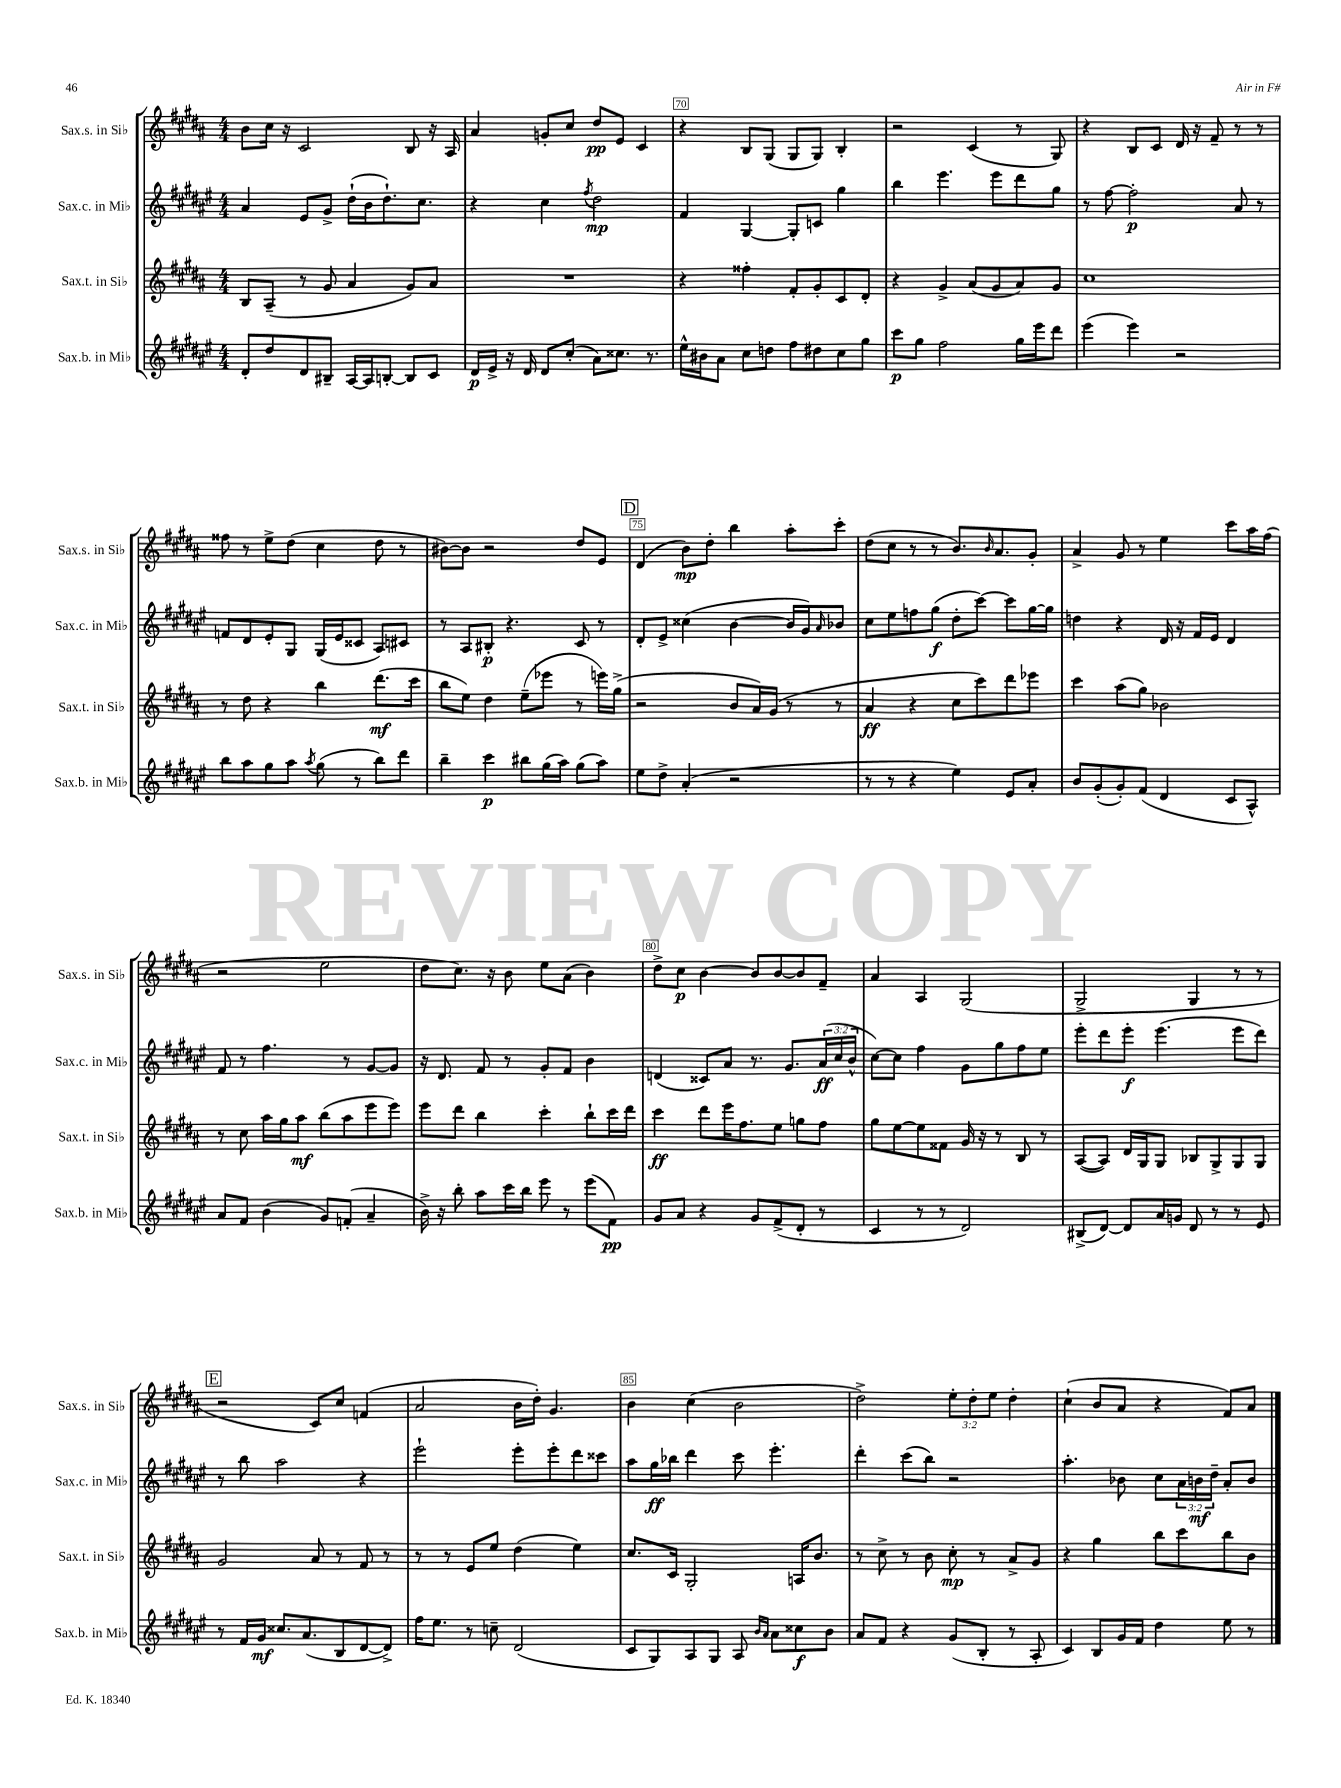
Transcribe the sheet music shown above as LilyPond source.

<<
\new StaffGroup <<
\new Staff = "s0" \with { instrumentName = "Sax.s. in Sib" shortInstrumentName = "Sax.s. in Sib" } {
    \clef treble \key b \major \numericTimeSignature \time 4/4 \override Staff.TupletNumber.text = #tuplet-number::calc-fraction-text
    b'8 cis''16 r16 cis'2 b8 r16 ais16 |
    ais'4 g'8-. cis''8 dis''8\pp e'8 cis'4 |
    r4 b8 gis8( gis8 gis8) b4-. |
    r2 cis'4( r8 gis8) |
    r4 b8 cis'8 dis'16 r16 fis'8-- r8 r8 |
    fisis''8 r8 e''8-> dis''8( cis''4 dis''8 r8 |
    bis'8~) bis'8 r2 dis''8 e'8 |
    \mark \markup { \box "D" } dis'4( b'8\mp) dis''8-. b''4 ais''8-. cis'''8-. |
    dis''8( cis''8 r8 r8 b'8.) \grace { b'16 } ais'8. gis'8-. |
    ais'4-> gis'8 r8 e''4 cis'''8 ais''16 fis''16( |
    r2 e''2 |
    dis''8 cis''8.) r16 b'8 e''8 ais'8( b'4) |
    dis''8-> cis''8\p b'4~ b'8 b'8~ b'8 fis'8-- |
    ais'4 ais4 gis2( |
    gis2-> gis4 r8 r8 |
    \mark \markup { \box "E" } r2 cis'8) cis''8 f'4( |
    ais'2 b'16 dis''16-.) gis'4. |
    b'4 cis''4( b'2 |
    dis''2->) \tuplet 3/2 { e''8-. dis''8-. e''8 } dis''4-. |
    cis''4-!( b'8 ais'8 r4 fis'8) ais'8 \bar "|." |
}
\new Staff = "s1" \with { instrumentName = "Sax.c. in Mib" shortInstrumentName = "Sax.c. in Mib" } {
    \clef treble \key fis \major \numericTimeSignature \time 4/4 \override Staff.TupletNumber.text = #tuplet-number::calc-fraction-text
    ais'4 eis'8 gis'8-> dis''16-!( b'16 dis''8.-!) cis''8. |
    r4 cis''4 \acciaccatura { fis''8 } dis''2\mp |
    fis'4 gis4~ gis8-. c'8 gis''4 |
    b''4 eis'''4. eis'''8 dis'''8 gis''8 |
    r8 fis''8~ fis''2-.\p ais'8 r8 |
    f'8 dis'8 eis'8-. gis8 gis16( eis'16 cisis'8 ais8) cis'8 |
    r8 ais8 bis8-.\p r4. cis'8 r8 |
    \mark \markup { \box "D" } dis'8-. eis'8-> cisis''4( b'4~ b'16 gis'16) \grace { ais'16 } bes'8 |
    cis''8 eis''8 f''8 gis''8\f( dis''8-. cis'''8~) cis'''8 gis''16~ gis''16 |
    d''4 r4 dis'16 r16 fis'16 eis'16 dis'4 |
    fis'8 r8 fis''4. r8 gis'8~ gis'8 |
    r16 dis'8. fis'8 r8 gis'8-. fis'8 b'4 |
    d'4( cisis'8) ais'8 r8. gis'8. \tuplet 3/2 { ais'16\ff( cis''16 b'16-^ } |
    cis''8~) cis''8 fis''4 gis'8 gis''8 fis''8 eis''8 |
    eis'''8-. dis'''8 eis'''8-.\f eis'''4.( eis'''8 dis'''8) |
    \mark \markup { \box "E" } r8 b''8 ais''2 r4 |
    eis'''2-! eis'''8-. eis'''8-. dis'''8 cisis'''8 |
    ais''8 gis''16\ff bes''16 dis'''4 cis'''8 eis'''4.-. |
    dis'''4-. cis'''8( b''8) r2 |
    ais''4.-. bes'8 cis''8 \tuplet 3/2 { ais'16 b'16\mf dis''16-- } ais'8-. b'8 \bar "|." |
}
\new Staff = "s2" \with { instrumentName = "Sax.t. in Sib" shortInstrumentName = "Sax.t. in Sib" } {
    \clef treble \key b \major \numericTimeSignature \time 4/4
    b8 ais8--( r8 gis'8 ais'4 gis'8) ais'8 |
    R1 |
    r4 fisis''4-. fis'8-. gis'8-. cis'8 dis'8-. |
    r4 gis'4-> ais'8( gis'8 ais'8) gis'8 |
    cis''1 |
    r8 dis''8 r4 b''4 dis'''8.\mf( cis'''16 |
    b''8 e''8) dis''4 e''8--( ees'''8 r8 e'''16) gis''16->( |
    \mark \markup { \box "D" } r2 b'8 ais'16) gis'16( r8 r8 |
    ais'4\ff r4 cis''8 cis'''8) dis'''8 ees'''8 |
    cis'''4 ais''8( gis''8) bes'2 |
    r8 cis''8 ais''16 gis''16 ais''8\mf b''8( ais''8 e'''8 e'''8) |
    e'''8 dis'''8 b''4 cis'''4-. b''8-! cis'''16 dis'''16 |
    cis'''4\ff dis'''8 e'''16 fis''8. e''8 g''8 fis''8 |
    gis''8 e''8~ e''8 fisis'8 gis'16 r16 r8 b8 r8 |
    ais8~( ais8) dis'16 gis16 gis8 bes8 gis8-> gis8 gis8 |
    \mark \markup { \box "E" } gis'2 ais'8 r8 fis'8 r8 |
    r8 r8 e'8 e''8 dis''4( e''4) |
    cis''8. cis'16 gis2-. a16 b'8. |
    r8 cis''8-> r8 b'8 cis''8-.\mp r8 ais'8-> gis'8 |
    r4 gis''4 b''8 cis'''8 b''8 b'8 \bar "|." |
}
\new Staff = "s3" \with { instrumentName = "Sax.b. in Mib" shortInstrumentName = "Sax.b. in Mib" } {
    \clef treble \key fis \major \numericTimeSignature \time 4/4
    dis'8-. dis''8 dis'8 bis8-- ais16~ ais16 b8~-. b8 cis'8 |
    dis'16\p eis'16-> r16 dis'16 dis'8 cis''8-.( ais'8) cisis''8. r8. |
    eis''16-^ bis'16 ais'8 cis''8 d''8 fis''8 dis''8 cis''8 gis''8 |
    cis'''8\p gis''8 fis''2 gis''16 eis'''16 dis'''8 |
    eis'''4( eis'''4) r2 |
    b''8 ais''8 gis''8 ais''8 \acciaccatura { ais''8 } gis''8( r8 b''8) dis'''8 |
    b''4-- cis'''4\p bis''8 gis''16( ais''16) gis''8( ais''8) |
    \mark \markup { \box "D" } eis''8 dis''8-> ais'4-.( r2 |
    r8 r8 r4 eis''4) eis'8 ais'8-. |
    b'8 gis'8-.( gis'8-.) fis'8( dis'4 cis'8 ais8-^) |
    ais'8 fis'8 b'4( gis'8) f'8-.( ais'4-- |
    b'16->) r16 b''8-. ais''8 cis'''16 b''16 eis'''8 r8 eis'''8( fis'8\pp) |
    gis'8 ais'8 r4 gis'8 fis'8->( dis'8-. r8 |
    cis'4 r8 r8 dis'2) |
    bis8->( dis'8~) dis'8 ais'16 g'16 dis'8 r8 r8 eis'8 |
    \mark \markup { \box "E" } r8 fis'16 gis'16\mf cisis''8. ais'8.( b8 dis'8~ dis'8->) |
    fis''16 eis''8. r8 c''8-- dis'2( |
    cis'8 gis8) ais8 gis8 ais8 \grace { b'16 ais'16 } ais'8 cisis''8\f b'8 |
    ais'8 fis'8 r4 gis'8( b8-. r8 ais8-. |
    cis'4) b8 gis'16 fis'16 dis''4 eis''8 r8 \bar "|." |
}
>>
>>
\layout { \context { \Score currentBarNumber = #68 \override BarNumber.break-visibility = ##(#f #t #t) barNumberVisibility = #(every-nth-bar-number-visible 5) \override BarNumber.stencil = #(make-stencil-boxer 0.1 0.3 ly:text-interface::print) } }
